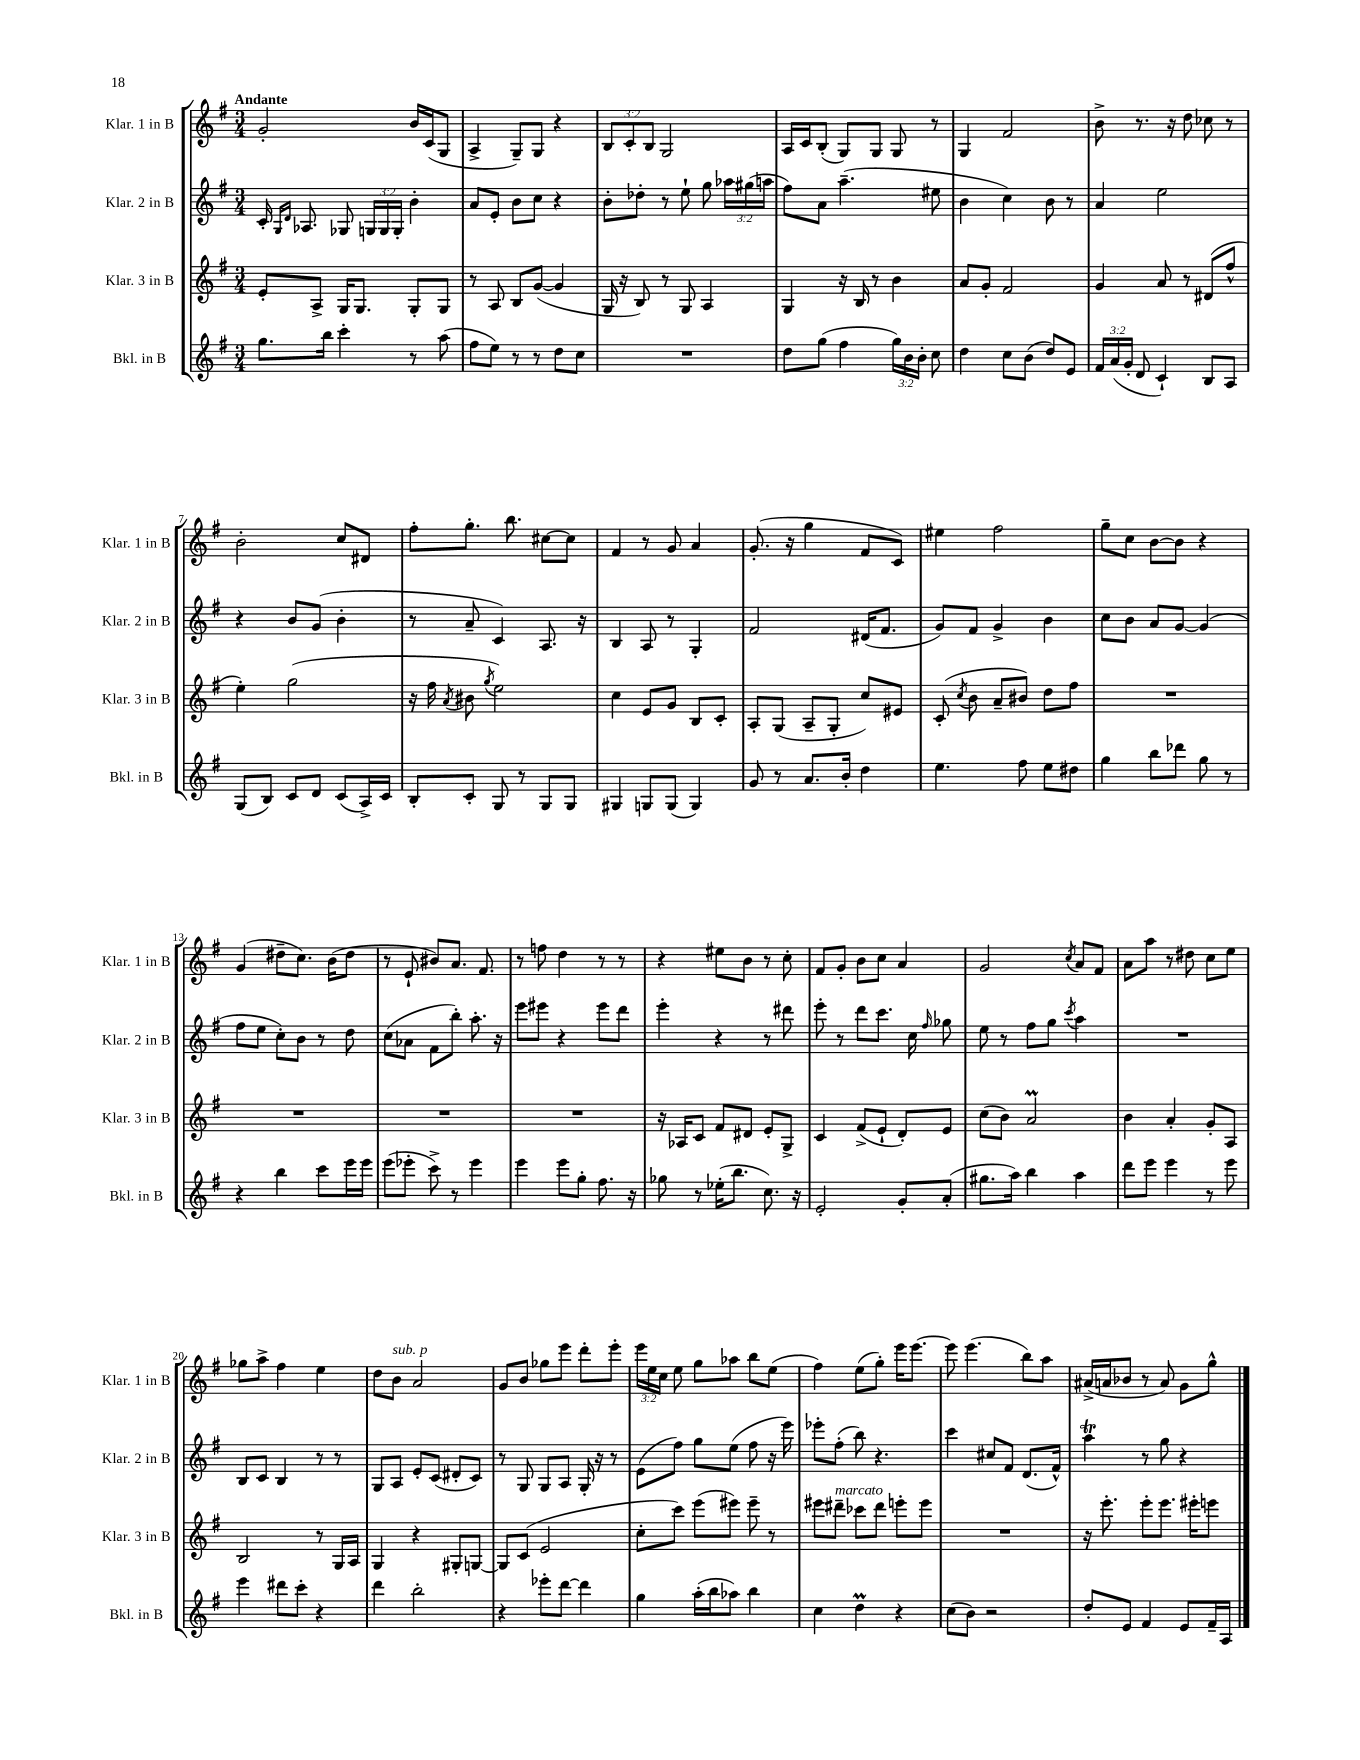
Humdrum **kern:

**kern	**kern	**kern	**kern
*staff4	*staff3	*staff2	*staff1
*clefG2	*clefG2	*clefG2	*clefG2
*k[f#]	*k[f#]	*k[f#]	*k[f#]
*M3/4	*M3/4	*M3/4	*M3/4
8.gg	8e'	16c'	2g'
.	.	16qqG	.
.	.	16qqd	.
.	.	8.A-	.
.	8A^	.	.
16bb	.	.	.
4ccc'	16G	8G-	.
.	8.G	.	.
.	.	24G	.
.	.	24G	.
.	.	24G'	.
8r	8G'	4b'	16b
.	.	.	(16c
(8aa	8G	.	8G
=	=	=	=
8ff#	8r	8a	4A^
8ee)	8A	8e'	.
8r	8B	8b	8G~)
8r	([8g	8cc	8G
8dd	4g]	4r	4r
8cc	.	.	.
=	=	=	=
2.r	16G	8b'	12B
.	16r	.	.
.	.	.	12c'
.	8B)	8dd-'	.
.	.	.	12B
.	8r	8r	2G
.	8G	8ee`	.
.	4A	8gg	.
.	.	24aa-	.
.	.	(24gg#	.
.	.	24aa	.
=	=	=	=
8dd	4G	8ff#)	16A
.	.	.	16c
(8gg	.	8a	(8B'
4ff#	16r	(4.aa~	8G)
.	16B	.	.
.	8r	.	8G
24gg)	4b	.	8G
24b	.	.	.
24b'	.	.	.
8cc	.	8ee#	8r
=	=	=	=
4dd	8a	4b	4G
.	8g'	.	.
8cc	2f#	4cc)	2f#
(8b	.	.	.
8dd)	.	8b	.
8e	.	8r	.
=	=	=	=
24f#	4g	4a	8b^
(24a	.	.	.
24g'	.	.	.
8d	.	.	8.r
4c`)	8a	2ee	.
.	.	.	16r
.	8r	.	8dd
8B	(8d#	.	8cc-
8A	8ff#^^	.	8r
=	=	=	=
(8G	4ee')	4r	2b'
8B)	.	.	.
8c	(2gg	8b	.
8d	.	(8g	.
(8c	.	4b'	8cc
16A^)	.	.	8d#
16c	.	.	.
=	=	=	=
8B'	16r	8r	8ff#'
.	16ff#	.	.
.	8qa	.	.
8c'	8b#	8a~	8.gg'
.	8qgg	.	.
8G	2ee)	4c)	.
.	.	.	8.bb
8r	.	.	.
8G	.	8.A	[8cc#
8G	.	.	8cc#]
.	.	16r	.
=	=	=	=
4G#	4cc	4B	4f#
8G	8e	8A	8r
(8G	8g	8r	8g
4G)	8B	4G'	4a
.	8c'	.	.
=	=	=	=
8g	8A'	2f#	(8.g'
8r	(8G	.	.
.	.	.	16r
8.a	8A~	.	4gg
.	8G'	.	.
16b'	.	.	.
4dd	8cc)	(16d#	8f#
.	.	8.f#	.
.	8e#	.	8c)
=	=	=	=
4.ee	(8c'	8g)	4ee#
.	8qcc	.	.
.	8b	8f#	.
.	8a~	4g^	2ff#
8ff#	8b#)	.	.
8ee	8dd	4b	.
8dd#	8ff#	.	.
=	=	=	=
4gg	2.r	8cc	8gg~
.	.	8b	8cc
8bb	.	8a	[8b
8ddd-	.	[8g	8b]
8gg	.	(4g]	4r
8r	.	.	.
=	=	=	=
4r	2.r	8ff#	(4g
.	.	8ee	.
4bb	.	8cc')	8dd#~
.	.	8b	8.cc)
8ccc	.	8r	.
.	.	.	(16b
16eee	.	8dd	8dd#
16eee	.	.	.
=	=	=	=
(8eee	2.r	(8cc	8r
8eee-'	.	8a-	8e`
8ccc^)	.	8f#	8b#)
8r	.	8bb')	8.a
4eee-	.	8.aa'	.
.	.	.	8.f#
.	.	16r	.
=	=	=	=
4eee	2.r	8eee	8r
.	.	8eee#	8ff
8eee	.	4r	4dd
8gg'	.	.	.
8.ff#	.	8eee#	8r
.	.	8ddd	8r
16r	.	.	.
=	=	=	=
8gg-	16r	4eee'	4r
.	16A-	.	.
8r	8c	.	.
(16ee-'	8f#	4r	8ee#
8.bb	.	.	.
.	8d#	.	8b
8.cc)	8e'	8r	8r
.	8G^	8ddd#	8cc'
16r	.	.	.
=	=	=	=
2e'	4c	8eee'	8f#
.	.	8r	8g'
.	(8f#^	8ddd	8b
.	8e`	8.ccc	8cc
8g'	8d')	.	4a
.	.	16cc	.
.	.	16qqff#	.
(8a'	8e	8gg-	.
=	=	=	=
8.gg#	(8cc	8ee	2g
.	8b)	8r	.
16aa)	.	.	.
4bb	2a	8ff#	.
.	.	8gg	.
.	.	8qccc	8qcc
4aa	.	4aa	8a
.	.	.	8f#
=	=	=	=
8ddd	4b	2.r	8a
8eee	.	.	8aa
4eee	4a'	.	8r
.	.	.	8dd#
8r	8g'	.	8cc
8eee	8A	.	8ee
=	=	=	=
4eee	2B	8B	8gg-
.	.	8c	8aa^
8ddd#	.	4B	4ff#
8ccc'	.	.	.
4r	8r	8r	4ee
.	16G	8r	.
.	16A	.	.
=	=	=	=
4ddd	4G	8G	8dd
.	.	8A	8b
2bb'	4r	8e'	2a
.	.	(8c	.
.	8G#'	8d#'	.
.	[8G	8c)	.
=	=	=	=
4r	8G]	8r	8g
.	(8c	8G	8b
8eee-'	2e	8G	8gg-
[8ddd	.	8A	8eee
4ddd]	.	16G'	8ddd'
.	.	16r	.
.	.	8r	8eee'
=	=	=	=
4gg	8cc'	(8e	24eee
.	.	.	24ee
.	.	.	24cc
.	8ccc)	8ff#)	8ee
(16aa'	(8eee	8gg	8gg
16bb	.	.	.
8aa-)	8eee#)	(8ee	8aa-
4bb	8eee#~	8ff#	8bb
.	8r	16r	(8ee
.	.	16eee)	.
=	=	=	=
4cc	8eee#	8eee-'	4ff#)
.	8ddd#~	(8ff#'	.
4dd	8ccc-	8bb)	(8ee
.	8ddd#	4.r	8gg')
4r	8eee'	.	16eee
.	.	.	[8.eee
.	8eee	.	.
=	=	=	=
(8cc	2.r	4ccc	8eee]
8b)	.	.	(4.eee
2r	.	8cc#	.
.	.	8f#	.
.	.	(8.d	8bb)
.	.	.	8aa
.	.	16f#^^)	.
=	=	=	=
8dd'	16r	4aa	(16a#^
.	8.eee'	.	16a
8e	.	.	8b-
4f#	8eee'	8r	8r
.	8.eee	8gg	8a)
8e	.	4r	8g
.	16eee#'	.	.
16f#~	8eee	.	8gg^^
16A	.	.	.
==	==	==	==
*-	*-	*-	*-
